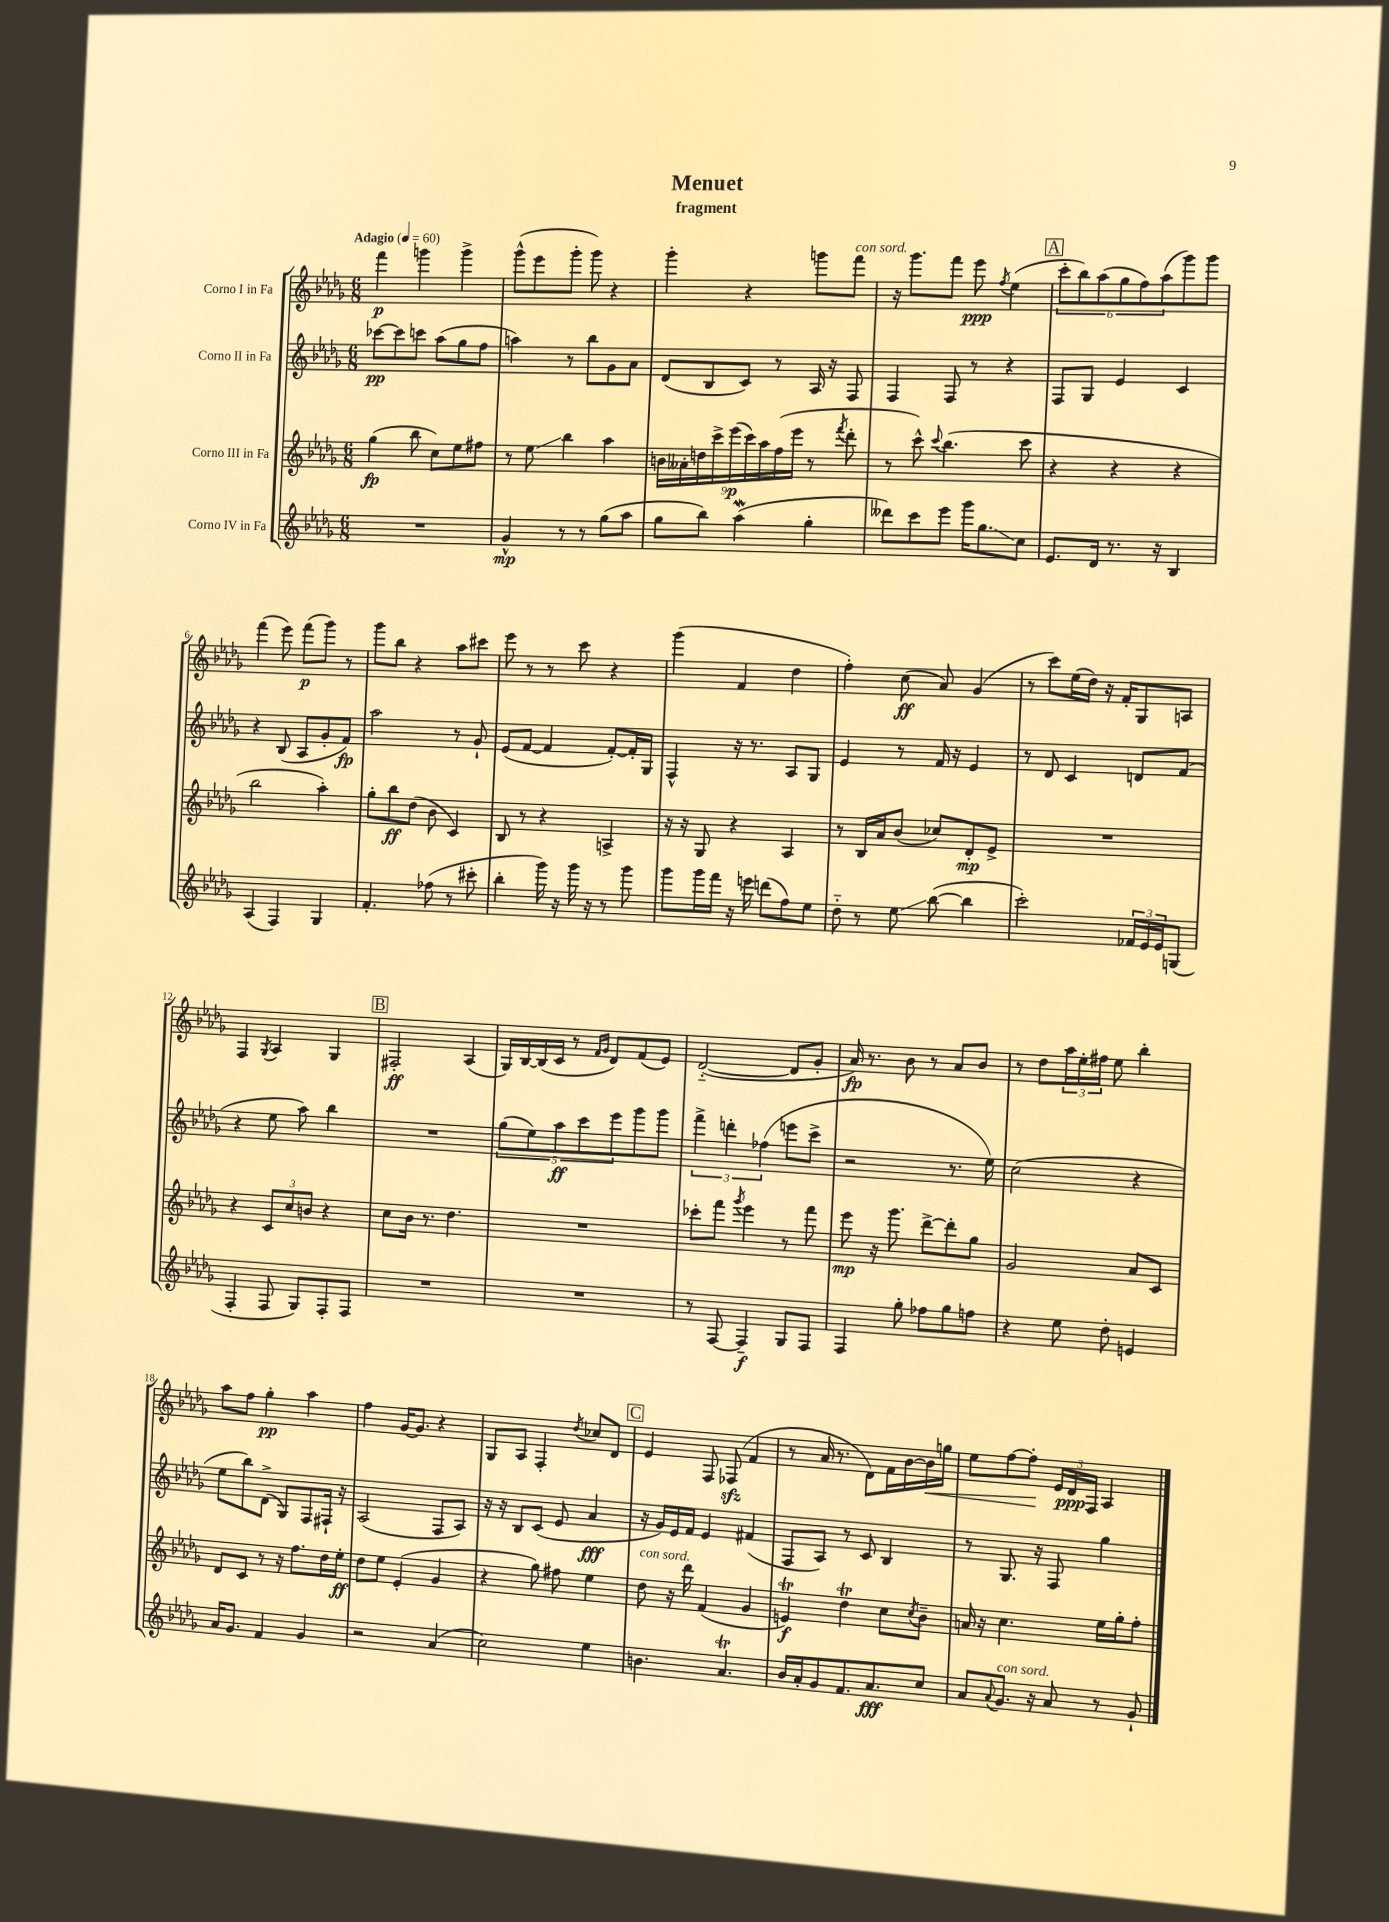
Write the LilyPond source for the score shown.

\header { title = "Menuet" subtitle = "fragment" }
<<
\new StaffGroup <<
\new Staff = "s0" \with { instrumentName = "Corno I in Fa" } {
    \clef treble \key des \major \numericTimeSignature \time 6/8 \tempo "Adagio" 4 = 60
    f'''4\p g'''4 g'''4-> |
    ges'''8-^( ees'''8 ges'''8-. ges'''8) r4 |
    ges'''4-. r4 g'''8 f'''8^\markup { \italic "con sord." } |
    r16 ges'''8. f'''8 ees'''8\ppp \acciaccatura { f''8 } ees''4( |
    \mark \markup { \box "A" } \tuplet 6/4 { c'''8-. bes''8) aes''8( ges''8 f''8) aes''8( } ges'''8) ges'''8 |
    f'''4( ees'''8) f'''8\p( ges'''8) r8 |
    ges'''8 bes''8 r4 aes''8 cis'''8 |
    ees'''8 r8 r8 c'''8 r4 |
    ges'''4( f'4 des''4 |
    f''4-.) c''8\ff( aes'8) ges'4( |
    r8 c'''8) ees''16( des''16) r16 f'16-. ges8 a8 |
    f4 \acciaccatura { ges8 } aes4 ges4 |
    \mark \markup { \box "B" } fis2-.\ff aes4( |
    ges16) bes16~ bes16( c'16 r8 \grace { f'16 ges'16 } des'8) f'8( ees'8) |
    des'2~-_( des'8 ges'8-. |
    aes'16\fp) r8. bes'8 r8 aes'8 bes'8 |
    r8 des''8 \tuplet 3/2 { aes''16 ees''16-. fis''16 } ees''8 bes''4-. |
    aes''8 f''8 ges''4-.\pp aes''4 |
    f''4 ges'16~ ges'8. r4 |
    ges8 aes8 f4-. \acciaccatura { des''8 } ces''8 des'8 |
    \mark \markup { \box "C" } ees'4 f8 fes8\sfz( f'4 |
    r8 aes'16 r8. des'8) f'16 bes'16~ bes'16\< g''16 |
    ees''8 f''8~ f''8-.\! \tuplet 3/2 { ees'16 des'16\ppp f16 } aes4 \bar "|." |
}
\new Staff = "s1" \with { instrumentName = "Corno II in Fa" } {
    \clef treble \key des \major \numericTimeSignature \time 6/8
    ces'''8~\pp ces'''8 c'''8 aes''8( ges''8 f''8 |
    a''4) r8 bes''8 ges'8 aes'8 |
    des'8( bes8 c'8) r8 aes16 r16 f8 |
    f4 f8 r8 r4 |
    \mark \markup { \box "A" } f8 ges8 ees'4 c'4 |
    r4 bes8( aes8 ges'8-. f'8\fp) |
    aes''2 r8 ges'8-! |
    ees'8( f'8~ f'4 f'8~-.) f'16-. ges16 |
    f4-^ r16 r8. aes8 ges8 |
    ees'4 r8 f'16 r16 ees'4 |
    r8 des'8 c'4 d'8 f'8( |
    r4 ees''8 aes''8) bes''4 |
    \mark \markup { \box "B" } R2. |
    \tuplet 5/4 { ges''8( ees''8) aes''8\ff c'''8 ees'''8 } ges'''8 ges'''8 |
    \tuplet 3/2 { f'''4-> d'''4-. fes''4( } e'''8 c'''8-> |
    r2 r8. ees''16) |
    c''2( r4 |
    ees''8 bes''8) des'8->( ges8) f8 fis16-! r16 |
    aes2( f8 aes8) |
    r16 r16 bes8 c'8( ees'8 aes'4\fff |
    \mark \markup { \box "C" } r16 ges'16) ees'16 f'16 ees'4 fis'4( |
    f8 aes8) r8 c'8 bes4 |
    r8 ges8. r16 f8 ges''4 \bar "|." |
}
\new Staff = "s2" \with { instrumentName = "Corno III in Fa" } {
    \clef treble \key des \major \numericTimeSignature \time 6/8
    ges''4\fp( bes''8 c''8) ees''8 fis''8 |
    r8 ees''8\glissando bes''4 aes''4 |
    \tuplet 9/8 { b'16 aeses'16-. d''16 c'''16-> ees'''16\p( c'''16) aes''16 f''16( ees'''16 } r8 \acciaccatura { f'''8 } des'''8-. |
    r8 c'''8-^) \appoggiatura { c'''8 } bes''4.( c'''8 |
    \mark \markup { \box "A" } r4 r4 r4 |
    bes''2 aes''4-.) |
    ges''8-. bes''8\ff des''8( bes'8 c'4) |
    bes8 r8 r4 a4-> |
    r16 r16 ges8 r4 aes4 |
    r8 bes16 aes'16 bes'8( ces''8) des'8-.\mp ees'8-> |
    R2. |
    r4 \tuplet 3/2 { c'8 c''8 b'8 } r4 |
    \mark \markup { \box "B" } c''8 bes'16 r8. des''4. |
    R2. |
    ces'''8-. f'''8 \acciaccatura { ges'''8 } ees'''4 r8 f'''8 |
    ees'''8\mp r16 ges'''8. des'''8~-> des'''8-. ges''8 |
    ges'2 aes'8 c'8 |
    des'8 c'8 r8 r16 f''8. des''16 ees''16-.\ff |
    des''8 ees''8 ees'4-.( ges'4 |
    r4 ges''8) fis''8 ees''4 |
    \mark \markup { \box "C" } des''8^\markup { \italic "con sord." } r16 des'''16 f'4( ges'4 |
    e'4\trill\f) des''4\trill c''8 \acciaccatura { c''8 } bes'8-- |
    a'16 r16 c''4. ees''16 ges''16-. f''8-. \bar "|." |
}
\new Staff = "s3" \with { instrumentName = "Corno IV in Fa" } {
    \clef treble \key des \major \numericTimeSignature \time 6/8
    R2. |
    ges'4-^\mp r8 r8 ges''8( aes''8 |
    ges''8 bes''8) aes''4\mordent( ges''4-. |
    deses'''8) c'''8 ees'''8 ges'''16 ges''8.\glissando c''8 |
    \mark \markup { \box "A" } ees'8. des'16 r8. r16 bes4 |
    aes4( f4) ges4 |
    f'4.-. fes''8( r8 cis'''8-. |
    bes''4-. ges'''16) r16 ges'''16 r16 r8 ges'''8 |
    ges'''8 ges'''16 f'''16 r16 e'''16 d'''8( f''8) ees''8 |
    des''8-_ r8 ees''8\glissando bes''8~( bes''4 |
    c'''2-.) \tuplet 3/2 { fes'16 ees'16 ees'16 } g8( |
    f4-. f8 ges8) f8-. f8 |
    \mark \markup { \box "B" } R2. |
    R2. |
    r8 f8~ f4--\f ges8 f8 |
    f4 ges''8-. fes''8 ges''8 f''8 |
    r4 ees''8 des''8-. e'4 |
    aes'16 ges'8. f'4 ges'4 |
    r2 aes'4( |
    c''2) ees''4 |
    \mark \markup { \box "C" } b'4. aes'4.\trill |
    bes'16 aes'16-. ges'8 f'8. aes'8.\fff c''8 |
    aes'8 \appoggiatura { aes'8 } ges'8.^\markup { \italic "con sord." } r16 aes'8 r8 ges'8-! \bar "|." |
}
>>
>>
